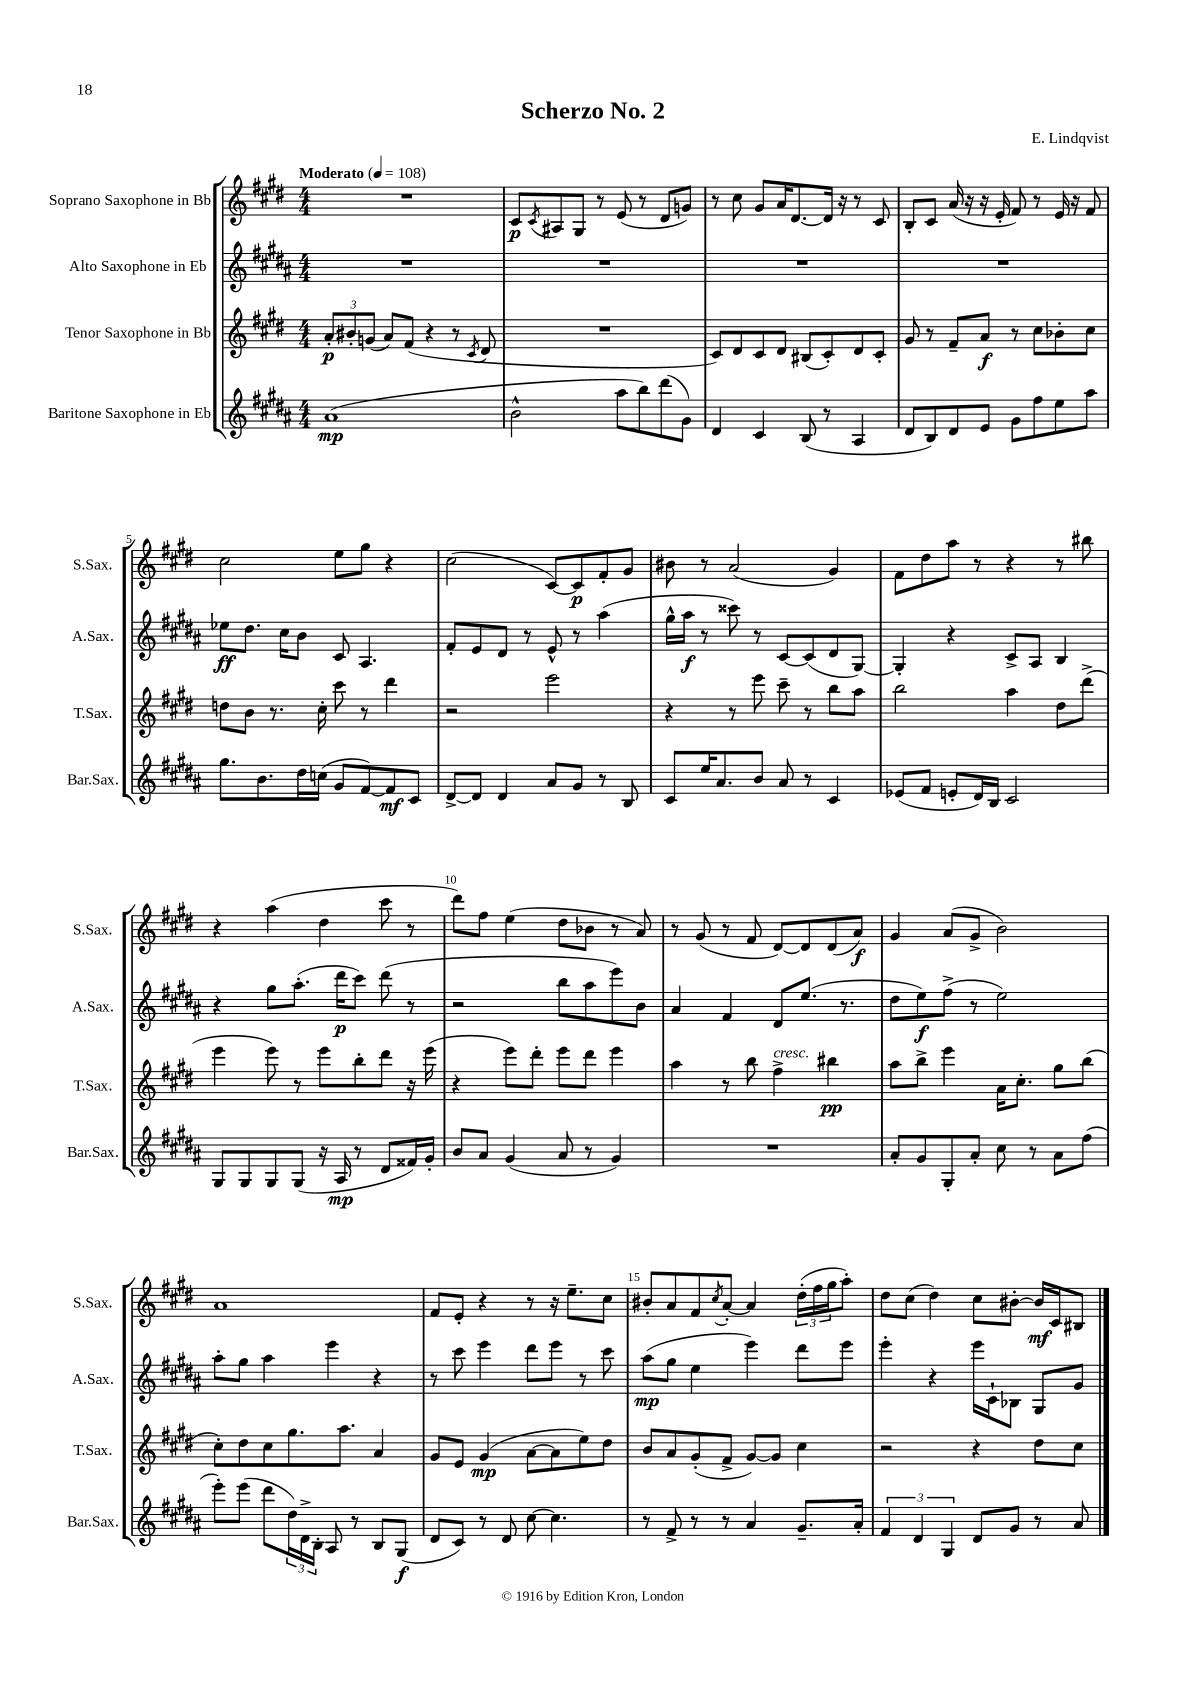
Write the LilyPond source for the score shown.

\header { title = "Scherzo No. 2" composer = "E. Lindqvist" }
<<
\new StaffGroup <<
\new Staff = "s0" \with { instrumentName = "Soprano Saxophone in Bb" shortInstrumentName = "S.Sax." } {
    \clef treble \key e \major \numericTimeSignature \time 4/4 \tempo "Moderato" 4 = 108
    R1 |
    cis'8\p \acciaccatura { cis'8 } ais8 gis8 r8 e'8( r8 dis'8 g'8) |
    r8 cis''8 gis'8 a'16 dis'8.~ dis'16 r16 r8 cis'8 |
    b8-. cis'8 a'16( r16 r16 e'16-. fis'8) r8 e'16 r16 fis'8 |
    cis''2 e''8 gis''8 r4 |
    cis''2( cis'8~) cis'8\p fis'8-. gis'8 |
    bis'8 r8 a'2( gis'4) |
    fis'8 dis''8 a''8 r8 r4 r8 bis''8 |
    r4 a''4( dis''4 cis'''8 r8 |
    dis'''8) fis''8 e''4( dis''8 bes'8 r8 a'8) |
    r8 gis'8( r8 fis'8 dis'8~) dis'8 dis'8( a'8\f) |
    gis'4 a'8( gis'8-> b'2) |
    a'1 |
    fis'8 e'8-. r4 r8 r16 e''8.-- cis''8 |
    bis'8-. a'8 fis'8 \acciaccatura { cis''8 } a'8~-. a'4 \tuplet 3/2 { dis''16-.( fis''16 gis''16 } a''8-.) |
    dis''8 cis''8( dis''4) cis''8 bis'8~-. bis'16\mf cis'16 bis8 \bar "|." |
}
\new Staff = "s1" \with { instrumentName = "Alto Saxophone in Eb" shortInstrumentName = "A.Sax." } {
    \clef treble \key b \major \numericTimeSignature \time 4/4
    R1 |
    R1 |
    R1 |
    R1 |
    ees''8\ff dis''8. cis''16 b'8 cis'8 ais4. |
    fis'8-. e'8 dis'8 r8 e'8-^ r8 ais''4( |
    gis''16-^ ais''16\f r8 cisis'''8) r8 cis'8~ cis'8( dis'8 gis8~) |
    gis4-. r4 cis'8-> ais8 b4 |
    r4 gis''8 ais''8.-.( dis'''16\p cis'''8) dis'''8( r8 |
    r2 b''8 ais''8 e'''8) b'8 |
    ais'4 fis'4 dis'8 e''8.( r8. |
    dis''8 e''8\f) fis''8->( r8 e''2) |
    ais''8-. gis''8 ais''4 e'''4 r4 |
    r8 cis'''8 e'''4 dis'''8 e'''8 r8 cis'''8 |
    ais''8\mp( gis''8 e''4 e'''4) dis'''8 e'''8 |
    e'''4-. r4 e'''16 cis'16-! bes8 gis8 gis'8 \bar "|." |
}
\new Staff = "s2" \with { instrumentName = "Tenor Saxophone in Bb" shortInstrumentName = "T.Sax." } {
    \clef treble \key e \major \numericTimeSignature \time 4/4
    \tuplet 3/2 { a'8-.\p bis'8-. g'8( } a'8) fis'8( r4 r8 \acciaccatura { cis'8 } dis'8 |
    R1 |
    cis'8) dis'8 cis'8 dis'8 bis8( cis'8-.) dis'8 cis'8-. |
    gis'8 r8 fis'8-- a'8\f r8 cis''8 bes'8-. cis''8 |
    d''8 b'8 r8. cis''16-. cis'''8 r8 dis'''4 |
    r2 e'''2 |
    r4 r8 e'''8 cis'''8-- r8 b''8 a''8 |
    b''2 a''4 dis''8 dis'''8->( |
    e'''4 e'''8) r8 e'''8 b''8-. dis'''8 r16 e'''16( |
    r4 e'''8) dis'''8-. e'''8 dis'''8 e'''4 |
    a''4 r8 b''8 fis''4->^\markup { \italic "cresc." } bis''4\pp |
    a''8 b''8-> e'''4 a'16 cis''8.-. gis''8 b''8( |
    cis''8-.) dis''8 cis''8 gis''8. a''8. a'4 |
    gis'8 e'8 gis'4\mp( a'8~ a'8 e''8) dis''8 |
    b'8 a'8 gis'8-.( fis'8-> gis'8~) gis'8 cis''4 |
    r2 r4 dis''8 cis''8 \bar "|." |
}
\new Staff = "s3" \with { instrumentName = "Baritone Saxophone in Eb" shortInstrumentName = "Bar.Sax." } {
    \clef treble \key b \major \numericTimeSignature \time 4/4
    ais'1\mp( |
    b'2-^ ais''8 b''8) dis'''8( gis'8) |
    dis'4 cis'4 b8( r8 ais4 |
    dis'8 b8) dis'8 e'8 gis'8 fis''8 e''8 ais''8 |
    gis''8. b'8. dis''16 c''16( gis'8 fis'8~) fis'8\mf cis'8 |
    dis'8~-> dis'8 dis'4 ais'8 gis'8 r8 b8 |
    cis'8 e''16 ais'8. b'8 ais'8 r8 cis'4 |
    ees'8( fis'8 e'8-. dis'16) b16 cis'2 |
    gis8 gis8 gis8 gis8( r16 ais16\mp r8 dis'8 fisis'16) gis'16-. |
    b'8 ais'8 gis'4( ais'8 r8 gis'4) |
    R1 |
    ais'8-. gis'8 gis8-. ais'8-. cis''8 r8 ais'8 fis''8( |
    e'''8-.) e'''8( dis'''8 \tuplet 3/2 { dis''16) dis'16-> b16-. } ais8 r8 b8 gis8\f( |
    dis'8 cis'8) r8 dis'8 cis''8~ cis''4. |
    r8 fis'8-> r8 r8 ais'4 gis'8.-- ais'16-. |
    \tuplet 3/2 { fis'4 dis'4 gis4 } dis'8 gis'8 r8 ais'8 \bar "|." |
}
>>
>>
\layout { \context { \Score \override BarNumber.break-visibility = ##(#f #t #t) barNumberVisibility = #(every-nth-bar-number-visible 5) } }
